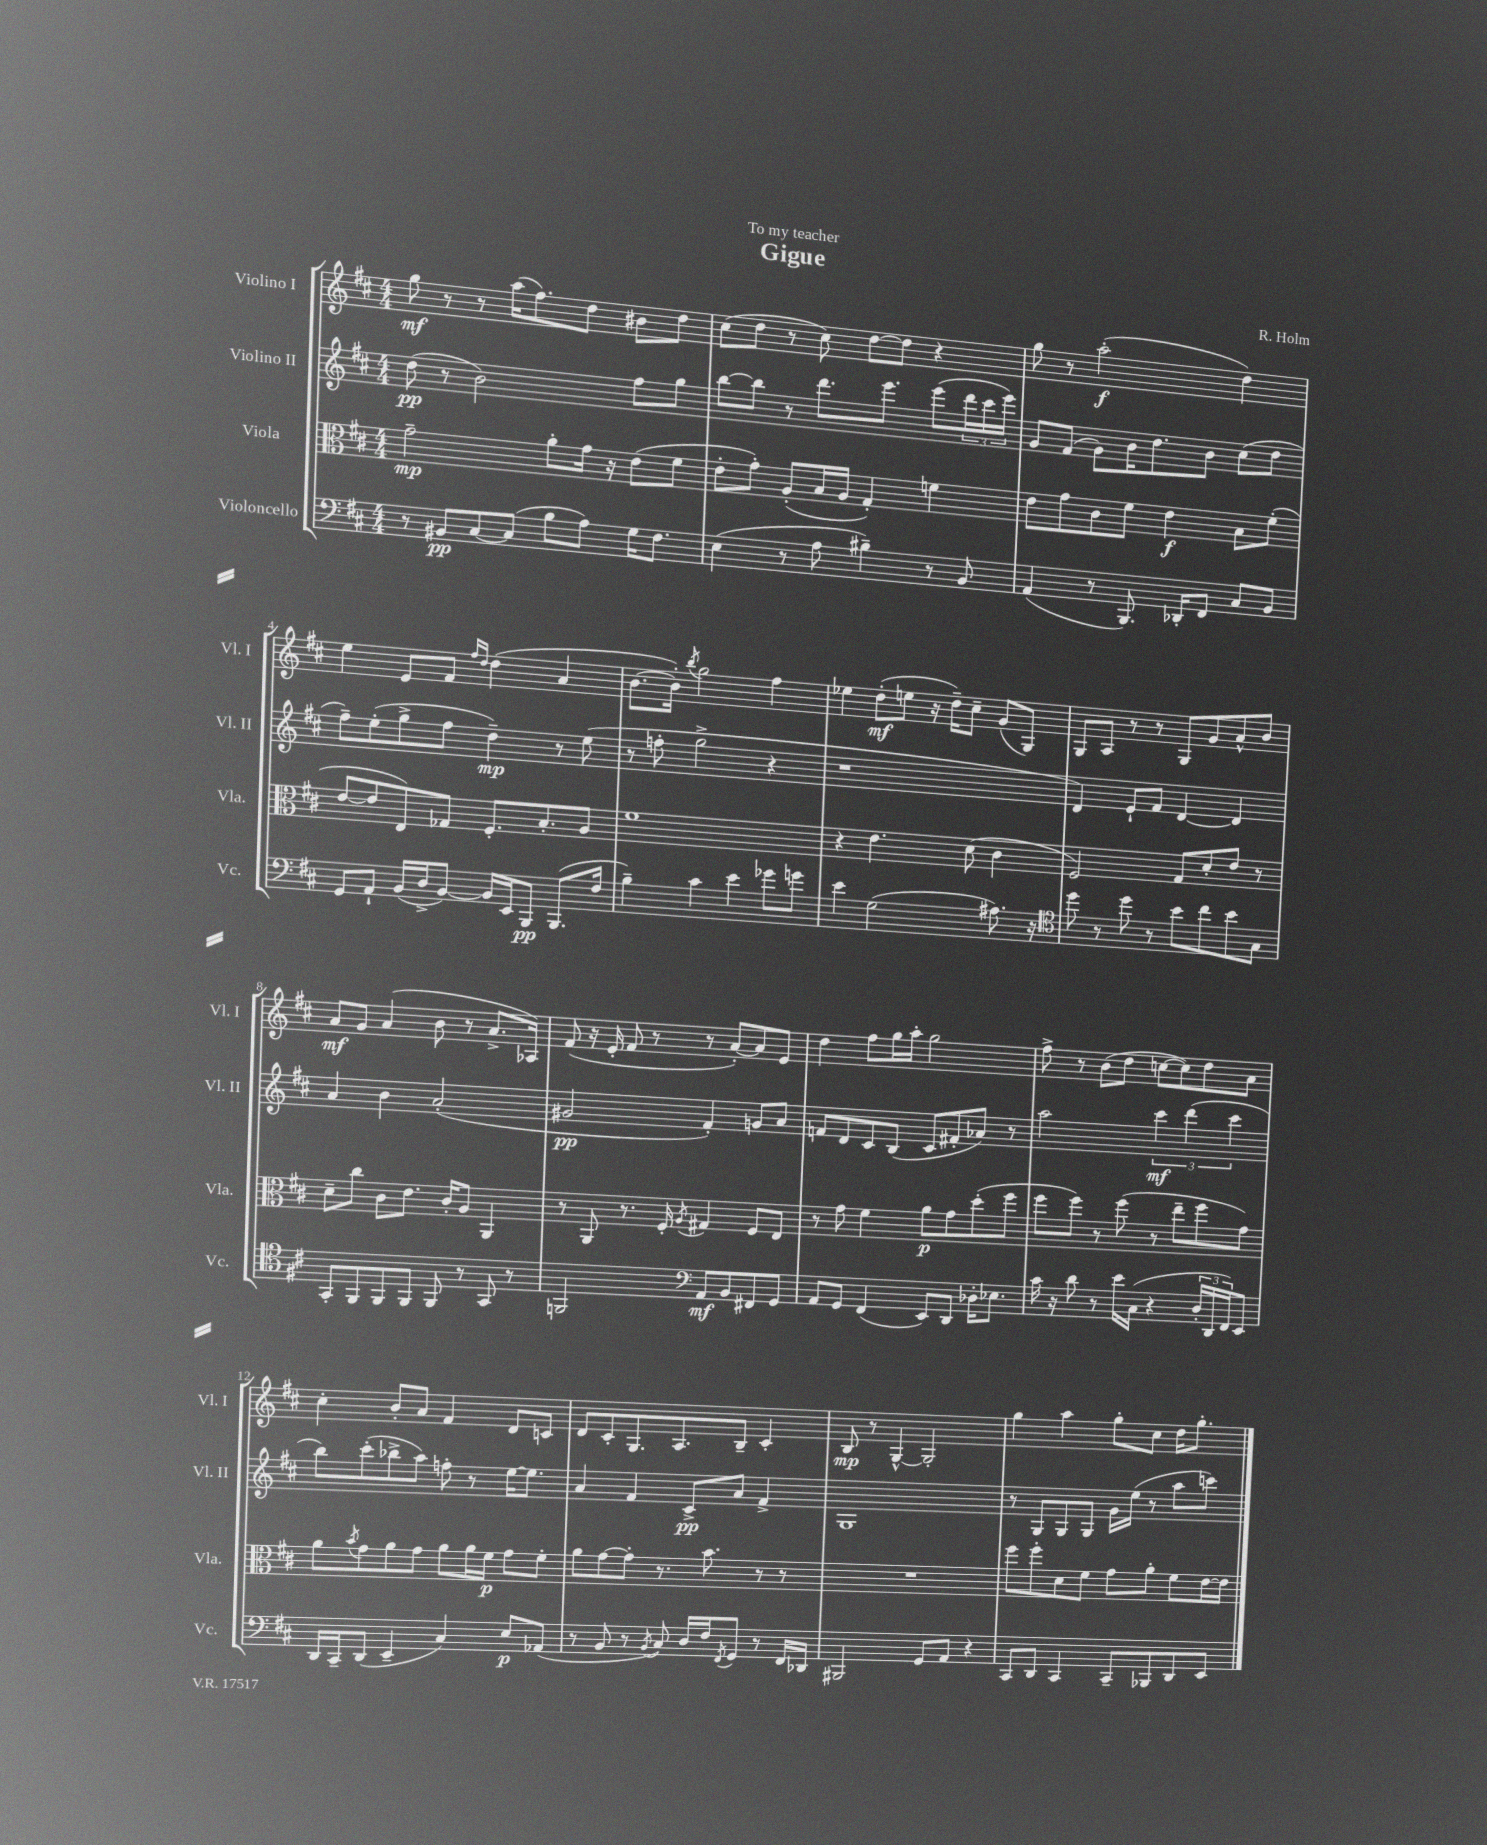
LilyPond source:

\header { title = "Gigue" composer = "R. Holm" dedication = "To my teacher" }
<<
\new StaffGroup <<
\new Staff = "s0" \with { instrumentName = "Violino I" shortInstrumentName = "Vl. I" } {
    \clef treble \key d \major \numericTimeSignature \time 4/4
    g''8\mf r8 r8 a''16( fis''8.) d''8 bis'8 d''8 |
    cis''8( d''8 r8 cis''8) d''8~ d''8 r4 |
    g''8 r8 a''2-.\f( d''4) |
    e''4 e'8 fis'8 \grace { fis''16 d''16 } d''4( a'4 |
    b'8.~ b'16-.) \acciaccatura { b''8 } g''2 fis''4 |
    ees''4 d''8-.\mf( e''8 r16 d''16--) cis''8-- g'8( g8) |
    g8 a8 r8 r8 g8 g'8 a'8-^ b'8 |
    a'8\mf g'8 a'4( b'8 r8 a'8.-> aes16) |
    fis'8( r16 e'16-. fis'8 r8 r8 a'8~-.) a'8 e'8 |
    d''4 fis''8 g''16 a''16-. g''2 |
    fis''8-> r8 b'8( d''8 c''8~ c''8) d''8 a'8 |
    cis''4-. b'8-. a'8 fis'4 d'8 c'8 |
    d'8 cis'8-. g8. a8. b8-- cis'4-. |
    b8\mp r8 g4~-^ g2-. |
    g''4 a''4 g''8-. cis''8 d''16 g''8.-. \bar "|." |
}
\new Staff = "s1" \with { instrumentName = "Violino II" shortInstrumentName = "Vl. II" } {
    \clef treble \key d \major \numericTimeSignature \time 4/4
    d''8\pp( r8 b'2) fis''8 g''8 |
    b''8~ b''8 r8 d'''8. e'''8. e'''8( \tuplet 3/2 { d'''16 cis'''16 e'''16) } |
    g'8 fis'8( g'8) b'16 d''8. b'8 cis''8( d''8 |
    fis''8--) e''8-.( g''8-> fis''8 d''4--\mp) r8 e''8( |
    r8 f''8-. g''2-> r4 |
    r1 |
    d'4) e'8-! fis'8 d'4~ d'4 |
    a'4 b'4 a'2-.( |
    gis'2\pp fis'4-.) g'8 a'8 |
    f'8 d'8 cis'8 b8( cis'8 fis'8-. aes'8) r8 |
    a''2 \tuplet 3/2 { cis'''4\mf d'''4( cis'''4 } |
    b''8) cis'''8-.( bes''8-> a''8) f''8-. r8 e''16~ e''8. |
    a'4 fis'4 cis'8->\pp a'8 fis'4-> |
    g1 |
    r8 g8 g8 g8 g'16 e''16( r8 a''8 c'''8) \bar "|." |
}
\new Staff = "s2" \with { instrumentName = "Viola" shortInstrumentName = "Vla." } {
    \clef alto \key d \major \numericTimeSignature \time 4/4
    g'2--\mp a'8-. g'16 r16 e'8( fis'8 |
    e'8-. g'8-.) a8-.( b16 a16 g4-.) f'4 |
    e'8 g'8 cis'8 fis'8 e'4\f b8 fis'8-.( |
    e'8~ e'8 e8) ges8 fis8.-. b8.-. a8 |
    fis'1 |
    r4 e'4. d'8( cis'4 |
    fis2) g8 d'8-. e'8 r8 |
    d'8-- cis''8 cis'8 e'8. cis'16-. a8 a,4 |
    r8 a,8 r8. fis16-. \acciaccatura { a8 } gis4 fis8 e8 |
    r8 g'8 fis'4 a'8\p g'8 d''8-.( fis''8 |
    fis''8 fis''8) r8 fis''8( r8 e''8-- fis''8 g'8) |
    a'8 \acciaccatura { b'8 } g'8 a'8 g'8 a'8 a'16 fis'16\p g'8 fis'8-. |
    a'8 g'8~ g'8-. r8. b'8. r8 r8 |
    R1 |
    fis''8 fis''8-. d'8 fis'8 g'8 a'8-. fis'8 e'16~ e'16 \bar "|." |
}
\new Staff = "s3" \with { instrumentName = "Violoncello" shortInstrumentName = "Vc." } {
    \clef bass \key d \major \numericTimeSignature \time 4/4
    r8 bis,8\pp cis8~ cis8( b8 a8) g16 fis8. |
    e4( r8 a8 bis4--) r8 b,8 |
    a,4( r8 b,,8.) des,16-. fis,8 cis8 b,8 |
    g,8 a,8-! b,16( d16-> b,8~) b,16 e,16 b,,8\pp b,,8.( fis16 |
    b4--) cis'4 e'4 ges'8 g'8 |
    e'4 g2( ais8.) r16 |
    \clef tenor d''8 r8 d''8 r8 b'8 cis''8 b'8 g8 |
    g,8-. fis,8 fis,8 fis,8 fis,8 r8 g,8 r8 |
    f,2 \clef bass a,8\mf b,8 fis,8 g,8 |
    a,8 g,8 fis,4( e,8) d,8 des16-. ees8. |
    cis'16 r16 d'8 r8 e'16 cis16( r4 \tuplet 3/2 { d16-. d,16 fis,16) } e,8 |
    d,16 cis,16-- d,8( e,4-- cis4) e8\p aes,8( |
    r8 b,8 r8 \acciaccatura { b,8 } cis8) d16 fis16 \acciaccatura { fis,8 } g,8 r8 fis,16 des,16 |
    bis,,2 g,8 a,8 r4 |
    cis,8 d,8 cis,4 cis,8-- bes,,8 d,8 e,8 \bar "|." |
}
>>
>>
